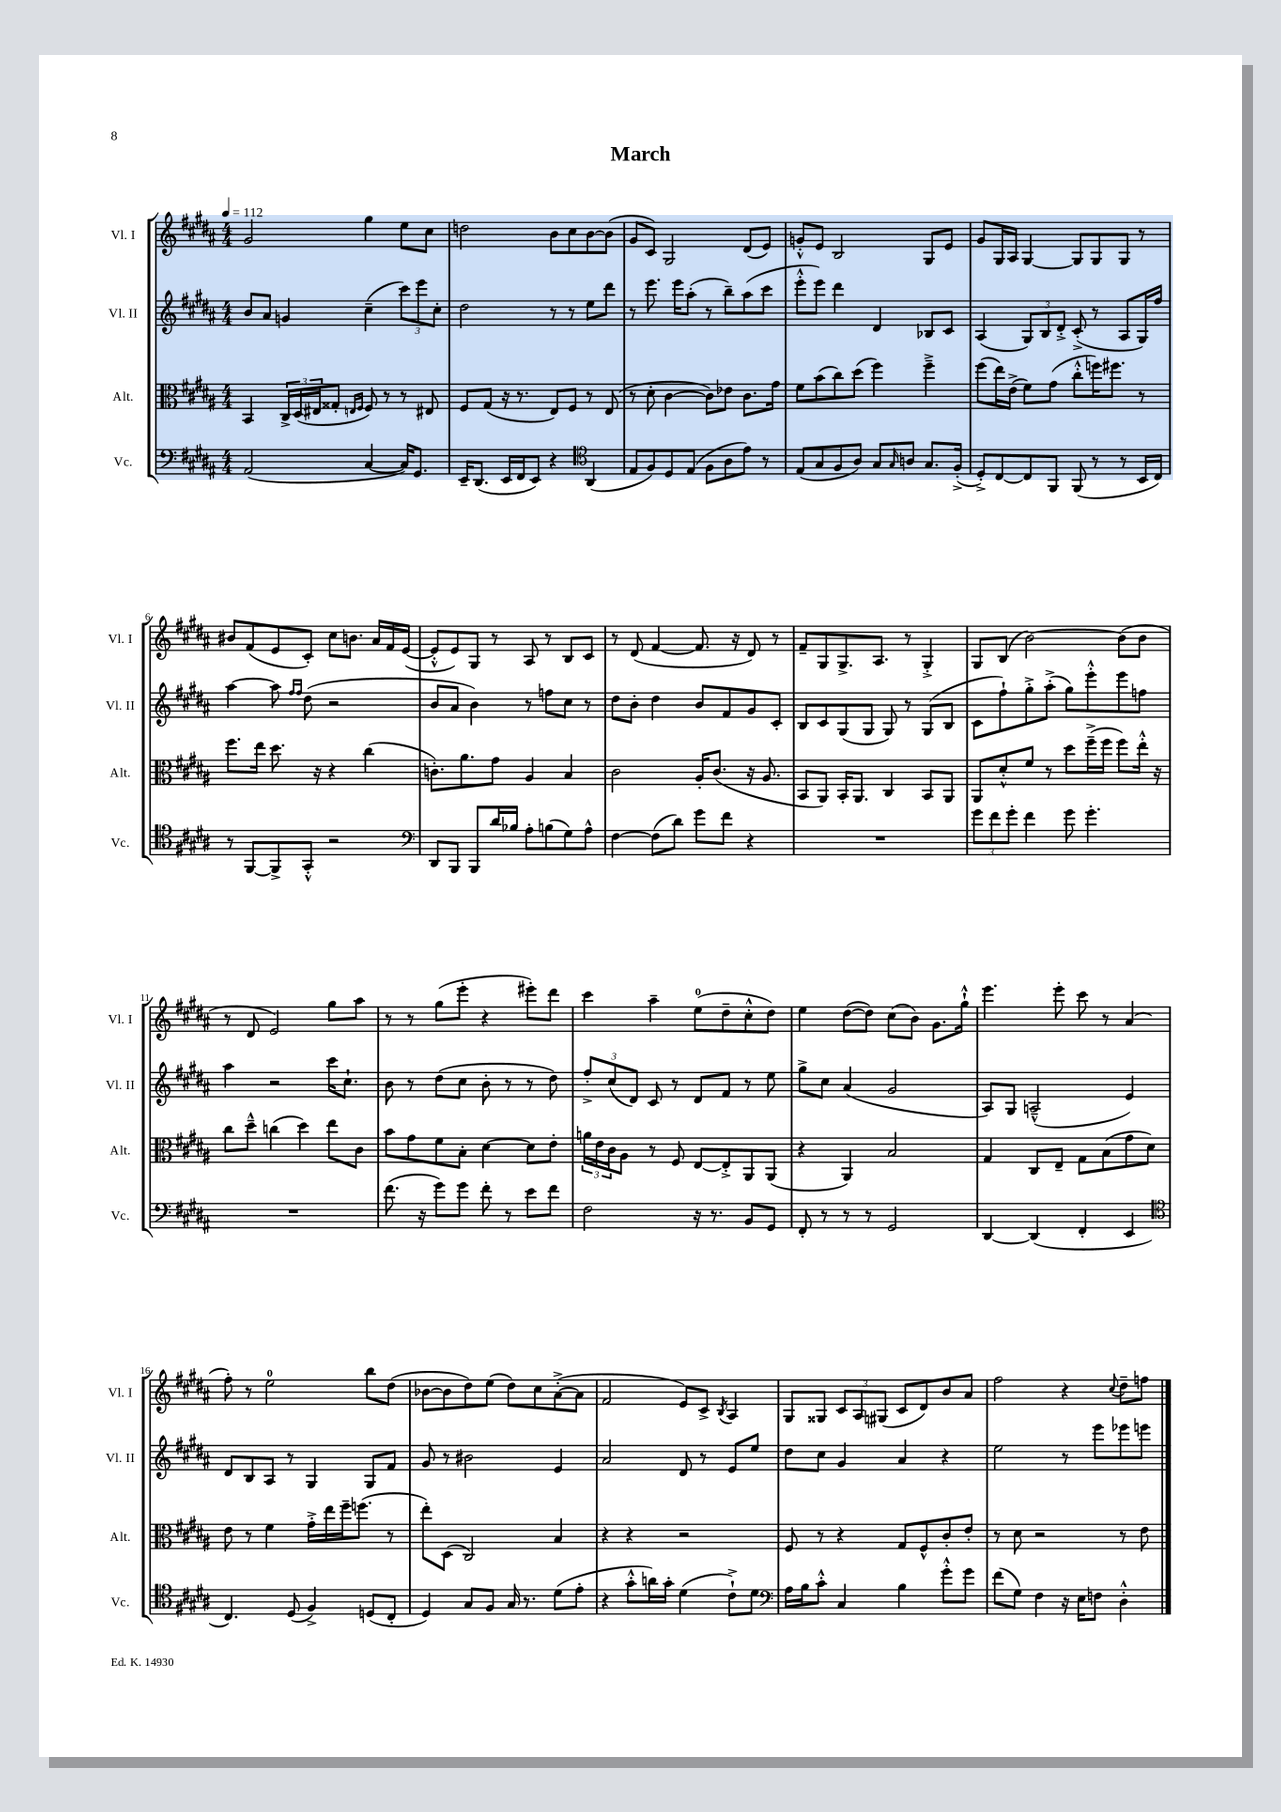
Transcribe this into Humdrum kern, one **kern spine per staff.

**kern	**kern	**kern	**kern
*staff4	*staff3	*staff2	*staff1
*clefF4	*clefC3	*clefG2	*clefG2
*k[f#c#g#d#a#]	*k[f#c#g#d#a#]	*k[f#c#g#d#a#]	*k[f#c#g#d#a#]
*M4/4	*M4/4	*M4/4	*M4/4
*MM112	*MM112	*MM112	*MM112
(2AA#	4BB	8b	2g#
.	.	8a#	.
.	24C#^	4g	.
.	(24D#	.	.
.	24E#	.	.
.	8G##'	.	.
.	16qqE	.	.
.	16qqF#	.	.
[4C#	8F#)	(4cc#~	4gg#
.	8r	.	.
16C#])	8r	12ccc#)	8ee
8.GG#	.	.	.
.	.	12eee	.
.	8E#	.	8cc#
.	.	12cc#'	.
=	=	=	=
16EE~	8F#	2dd#	2dd
(8.DD#	.	.	.
.	(8G#	.	.
16EE	16r	.	.
16FF#	8.r	.	.
8EE)	.	.	.
4r	8E)	8r	8b
.	8F#	8r	8cc#
*clefC4	*	*	*
(4AA#	8r	8ee	[8b
.	(8E	8ddd#	(8b]
=	=	=	=
8E	8r	8r	8g#
8F#)	8d#'	8.eee	8c#)
8D#	[4c#	.	2G#
.	.	16eee	.
(8E	.	(8aa#'	.
8F#	8c#])	8r	.
8A#	8e-	8bb~)	.
8e)	8.c#	(8aa#	(8d#
8r	.	8ccc#	8e)
.	16g#	.	.
=	=	=	=
(8E	8f#	8eee'^^	8g'^^
8G#	(8b	8eee)	8e
8F#	8cc#)	4ddd#	2B
8A#)	(8dd#	.	.
8G#	4ff#)	4d#	.
16qqG#	.	.	.
8A	.	.	.
8.G#	4ff#~^	8B-	8G#
.	.	8c#	8e
(16F#'^	.	.	.
=	=	=	=
8D#'^)	(8ff#	(4A#	8g#
[8C#	16ee)	.	16G#
.	(16e^	.	16A#
8C#]	8f#)	12G#)	[4G#
.	.	12B	.
8FF#	(8g#	.	.
.	.	12d#'^	.
(8FF#	8cc#'^^	(8c#'^	8G#]
8r	16ff)	8r	8G#
.	8.ff#	.	.
8r	.	8A#	8G#
16BB	8r	16G#)	8r
16C#)	.	16ff#	.
=	=	=	=
8r	8.ff#	[4aa#	8b#
[8FF#	.	.	(8f#
.	16ee	.	.
8FF#^]	8.dd#	8aa#]	8e
.	.	16qqff#	.
.	.	16qqff#	.
8GG#'^^	.	(8dd#	8c#')
.	16r	.	.
2r	4r	2r	8cc#
.	.	.	8.b
.	(4cc#	.	.
.	.	.	16a#
.	.	.	16f#
.	.	.	([16e
=	=	=	=
*clefF4	*	*	*
8DD#	8.c')	8b	8e'^^]
8BBB	.	8a#	8e)
.	8.a#	.	.
8BBB	.	4b)	8G#
16d#	8g#	.	8r
16B-	.	.	.
8A#'	4A#	8r	8A#
(8B	.	8ff	8r
8G#)	4B	8cc#	8B
8A#^^	.	8r	8c#
=	=	=	=
[4F#	2c#	8dd#	8r
.	.	8b'	(8d#
(8F#]	.	4dd#	[4f#
8d#)	.	.	.
8g#	16A#'	8b	8.f#]
.	(8.c#	.	.
8f#	.	8f#	.
.	.	.	16r
4r	16r	8g#	8d#)
.	8.A#	.	.
.	.	8c#'	8r
=	=	=	=
1r	8BB	8B	8f#~
.	8AA#)	8c#	8G#
.	16BB'	(8G#	8.G#^
.	8.AA#	.	.
.	.	8G#	.
.	.	.	8.A#
.	4C#	8G#)	.
.	.	8r	8r
.	8BB	(8G#	4G#'^
.	8AA#	8B	.
=	=	=	=
12g#	8AA#	8c#	8G#
12f#	.	.	.
.	8d#'^^	8ff#`)	(8B
12g#'	.	.	.
4f#	8f#	8gg#'^	[2b)
.	8r	(8aa#'^	.
8g#	8dd#	8gg#)	.
4.g#'	(16ff#~^	8eee'^^	.
.	16ff#	.	.
.	8ff#)	8eee	(8b]
.	16ee'^^	8ff	8b
.	16r	.	.
=	=	=	=
1r	8cc#	4aa#	8r
.	8dd#~^^	.	8d#
.	(4cc	2r	2e)
.	4dd#)	.	.
.	8ee	16ccc#	8gg#
.	.	8.cc#`	.
.	8c#	.	8aa#
=	=	=	=
(8.f#	8b	8b	8r
.	8g#	8r	8r
16r	.	.	.
8g#)	8f#	(8dd#	(8gg#
8g#	8B'	8cc#	8eee'
8f#'	[4d#	8b'	4r
8r	.	8r	.
8e	8d#]	8r	8eee#')
8f#	8e'	8dd#)	8ddd#
=	=	=	=
2F#	24a	12ff#'^	4ccc#
.	24e	.	.
.	24c#	(12cc#	.
.	8A#	.	.
.	.	12d#)	.
.	8r	8c#	4aa#~
.	8F#	8r	.
16r	[8E	8d#	(8ee
8.r	.	.	.
.	8E'^]	8f#	8dd#~
8BB	8AA#	8r	8cc#'^^
8GG#	(8AA#	8ee	8dd#)
=	=	=	=
8FF#'	4r	8gg#^	4ee
8r	.	8cc#	.
8r	4AA#)	(4a#	([8dd#
8r	.	.	8dd#])
2GG#	2B	2g#	(8cc#
.	.	.	8b)
.	.	.	8.g#
.	.	.	16gg#`^^
=	=	=	=
[4DD#	4G#	8A#)	4.eee
.	.	8G#	.
(4DD#]	8C#	(2A~^^	.
.	8E~	.	8eee'
4FF#'	8G#	.	8ccc#
.	(8B	.	8r
4EE	8g#	4e)	(4a#
.	8d#)	.	.
=	=	=	=
*clefC4	*	*	*
4.C#)	8e	8d#	8ff#')
.	8r	8B	8r
.	4f#	8A#	2ee
(8D#	.	8r	.
4F#^)	16g#'^	4G#	.
.	16ee	.	.
.	16ff#~	.	.
.	(8.ff	.	.
(8D	.	8G#	8bb
8C#'	8r	8f#	(8dd#
=	=	=	=
4D#)	8ee')	8g#	[8b-
.	(8D#	8r	8b-]
8G#	2C#)	2b#	8dd#)
8F#	.	.	(8ee
16G#	.	.	8dd#)
8.r	.	.	.
.	.	.	8cc#
(8d#	4B	4e	([8a#'^
8e'	.	.	8a#]
=	=	=	=
4r	4r	2a#	2f#
8g#'^^	4r	.	.
16a)	.	.	.
16g#'	.	.	.
(4d#	2r	8d#	8e)
.	.	8r	8c#^
.	.	.	8qB
8c#`^)	.	8e	4A#
8d#	.	8ee	.
=	=	=	=
*clefF4	*	*	*
16A#	8F#	8dd#	8G#
16B	.	.	.
8c#'^^	8r	8cc#	8G##
4C#	4r	4g#	12c#
.	.	.	12A#
.	.	.	(12G#
4B	8G#	4a#	8c#
.	8F#^^	.	8d#)
8g#'^^	8c#'	4r	8b
8g#	8e'	.	8a#
=	=	=	=
(8f#	8r	2ee	2ff#
8G#)	8d#	.	.
4F#	2r	.	.
16r	.	8r	4r
16E	.	.	.
8F	.	8eee	.
.	.	.	8qqcc#
4D#'^^	8r	8eee-	8dd#~
.	8e	8eee	8ff
==	==	==	==
*-	*-	*-	*-
